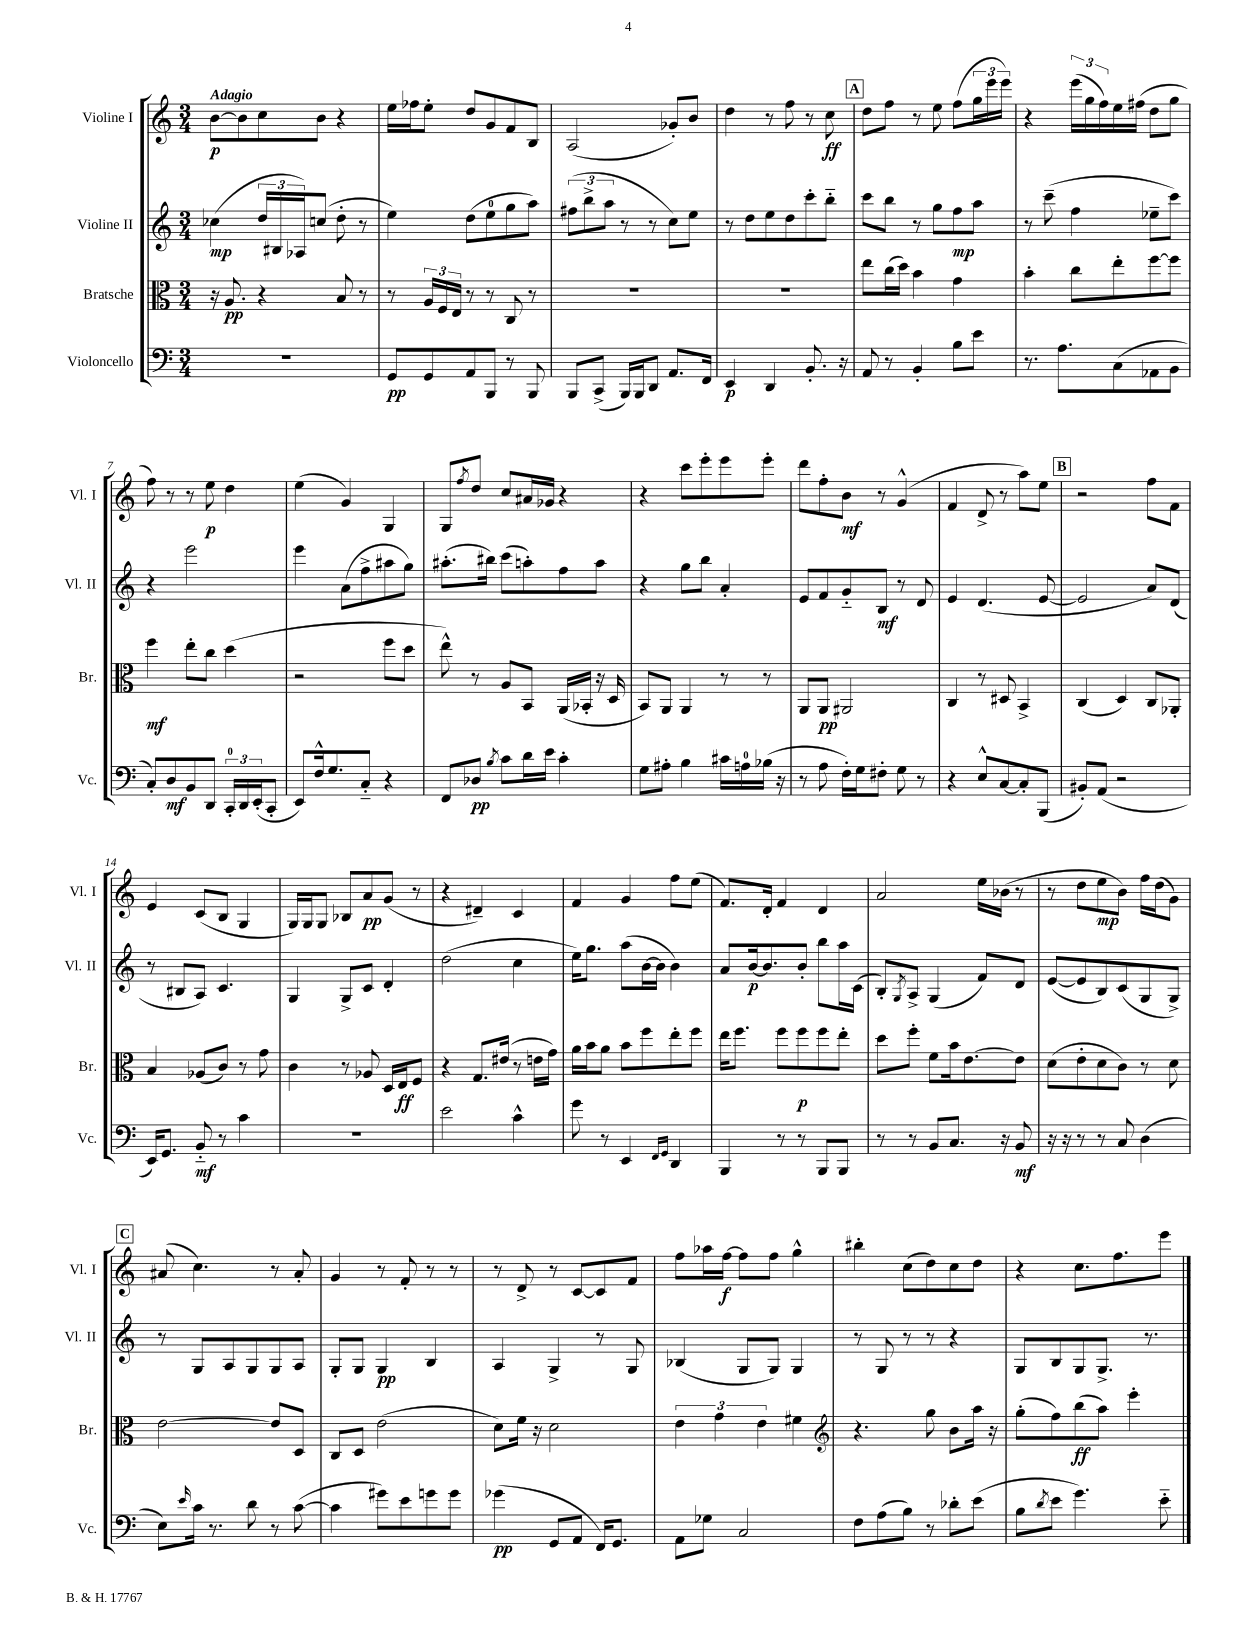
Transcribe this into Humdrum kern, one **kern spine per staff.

**kern	**kern	**kern	**kern
*staff4	*staff3	*staff2	*staff1
*clefF4	*clefC3	*clefG2	*clefG2
*k[]	*k[]	*k[]	*k[]
*M3/4	*M3/4	*M3/4	*M3/4
2.r	16r	(4cc-\	[8b\L
.	8.A/	.	.
.	.	.	8b\]
.	4r	24dd/LL	8cc\
.	.	24B#/	.
.	.	24A-/J)	.
.	.	(8cc/J	8b\J
.	8B/	8dd'\	4r
.	8r	8r	.
=	=	=	=
8GG/L	8r	4ee\)	16ee\LL
.	.	.	16ff-\J
8GG/	24A/LL	.	8ee'\J
.	24F/	.	.
.	24E/JJ	.	.
8AA/	8r	(8dd\L	8dd/L
8BBB/J	8r	8ee\	8g/
8r	8C/	8gg\	8f/
8BBB/	8r	8aa\J)	8B/J
=	=	=	=
8BBB/L	2.r	(12ff#\L	(2A/
.	.	12bb^\	.
(8CC^/J	.	.	.
.	.	12aa\J	.
16BBB/LL)	.	8r	.
16BBB/J	.	.	.
8DD/J	.	8r	.
8.AA/L	.	8cc\L)	8g-'/L)
.	.	8ee\J	8b/J
16FF/Jk	.	.	.
=	=	=	=
4EE/	2.r	8r	4dd\
.	.	8dd\L	.
4DD/	.	8ee\	8r
.	.	8dd\	8ff\
8.BB'/	.	8ccc'\	8r
.	.	8bb'~\J	8cc\
16r	.	.	.
=	=	=	=
8AA/	8ee\L	8ccc\L	8dd\L
8r	(16cc\L	8bb\J	8ff\J
.	16dd\JJ)	.	.
4BB'/	4b\	8r	8r
.	.	8gg\L	8ee\
8B\L	4g\	8ff\	(8ff\L
8e\J	.	8aa\J	24gg\L
.	.	.	24eee\
.	.	.	24eee\JJ)
=	=	=	=
8.r	4b'\	8r	4r
.	.	(8ccc~\	.
8.A\L	.	.	.
.	8cc\L	4ff\	(24eee\LL
.	.	.	24gg\
.	.	.	24ff\)
(8C\	8ee'\	.	16ee\
.	.	.	(16ff#\JJ
8AA-\	[8ff\	8ee-~\L	8dd\L
8BB\J	8ff\]J	8ccc\J)	8gg\J
=	=	=	=
8C'/L)	4ff\	4r	8ff\)
8D/	.	.	8r
8BB/	8ee'\L	2eee\	8r
8DD/J	8cc\J	.	8ee\
24CC'/LL	(4dd\	.	4dd\
24DD/	.	.	.
(24EE'/J	.	.	.
8CC'/J	.	.	.
=	=	=	=
8EE/L)	2r	4eee\	(4ee\
16F^^/k	.	.	.
8.G/	.	.	.
.	.	(8a\L	4g/)
8C'~/J	.	8ff^\	.
4r	8ff\L	8aa#\	4G/
.	8dd\J	8gg\J)	.
=	=	=	=
8FF/L	8ee^^\)	(8.aa#'\L	8G/L
.	.	.	8qff/
8D-/J	8r	.	8dd/J
.	.	16bb#\Jk)	.
8qB/	.	.	.
8c\L	8A/L	(8ccc\L	8cc/L
16d\L	8BB/J	8aa'\)	16a#/L
16e\JJ	.	.	16g-/JJ
4c'\	(16AA/LL	8ff\	4r
.	16BB-'/JJ	.	.
.	16r	8aa\J	.
.	16D/	.	.
=	=	=	=
8G\L	8BB/L)	4r	4r
8A#'\J	8AA/J	.	.
4B\	4AA/	8gg\L	8ccc\L
.	.	8bb\J	8eee'\
16c#\LL	8r	4a'/	8eee\
16A\	.	.	.
(16B-\JJ	8r	.	8eee'\J
16r	.	.	.
=	=	=	=
8r	8AA/L	8e/L	8ddd\L
8A\	8AA/J	8f/	8ff'\
16F'\LL)	2AA#/	8g'~/	8b\J
16G\J	.	.	.
8F#'\J	.	8B/J	8r
8G\	.	8r	(4g^^/
8r	.	8d/	.
=	=	=	=
4r	4C/	4e/	4f/
8E^^/L	8r	(4.d/	8d^/
[8C/	8D#/	.	8r
8C'/]	4BB^/	.	8aa\L)
(8BBB/J	.	[8e/	8ee\J
=	=	=	=
8BB#'/L)	(4C/	2e/]	2r
(8AA/J	.	.	.
2r	4D/)	.	.
.	8C/L	8a/L)	8ff\L
.	8AA-'/J	(8d/J	8f\J
=	=	=	=
16EE/LK)	4B/	8r	4e/
8.GG/J	.	.	.
.	.	8B#/L	.
8BB'~/	(8A-/L	8A/J)	(8c/L
8r	8c/J)	4.c/	8B/J
4c\	8r	.	4G/
.	8g\	.	.
=	=	=	=
2.r	4c\	4G/	16G/LL)
.	.	.	16G/J
.	.	.	8G/J
.	8r	8G^/L	8B-/L
.	8A-/	8c/J	8a/
.	16D/LL	4d'/	(8g/J
.	16E/J	.	.
.	8F/J	.	8r
=	=	=	=
2e\	4r	(2dd\	4r
.	8.G/L	.	4d#~/)
.	(16e#/Jk	.	.
4c^^\	8r	4cc\	4c/
.	16e\LL	.	.
.	16g\JJ)	.	.
=	=	=	=
8g\	16a\LL	16ee\LK)	4f/
.	16b\J	8.gg\J	.
8r	8a\J	.	.
4EE/	8b\L	(8aa\L	4g/
.	8ff\	[16b\L	.
.	.	16b\]JJ	.
16qqFF/LL	.	.	.
16qqGG/JJ	.	.	.
4DD/	8ee'\	4b\)	8ff\L
.	8ff\J	.	(8ee\J
=	=	=	=
4BBB/	16ee\LK	8a/L	8.f/L)
.	8.ff\J	.	.
.	.	[16b/k	.
.	.	8.b/]	16d'/Jk
8r	8ff\L	.	4f/
8r	8ff\	8b'/J	.
8BBB/L	8ff\	8bb\L	4d/
8BBB/J	8ee'\J	16aa\L	.
.	.	(16c\JJ	.
=	=	=	=
8r	8dd\L	8B'/L)	2a/
.	.	8qG/	.
8r	8ff'\J	8A^/J	.
8BB/L	8f\L	(4G/	.
8.C/J	16b\k	.	.
.	[8.e\	.	.
.	.	8f/L)	16ee\LL
16r	.	.	(16b-\JJ
8BB/	8e\]J	8d/J	8r
=	=	=	=
16r	(8d\L	([8e/L	8r
16r	.	.	.
8r	8e'\	8e/]	8dd\L
8r	8d\	8B/)	8ee\
8C/	8c\J)	(8c/	8b\J)
(4D\	8r	8G/	16ff\LL
.	.	.	(16dd\J
.	8d\	8G^/J)	8g\J)
=	=	=	=
8E\L)	[2e\	8r	(8a#/
16qqe/	.	.	.
16c\Jk	.	8G/L	4.cc\)
8.r	.	.	.
.	.	8A/	.
8d\	.	8G/	.
8r	8e/]L	8G/	8r
([8c\	8D/J	8A/J	8a#'/
=	=	=	=
4c\]	8C/L	8G'/L	4g/
.	8D/J	8G/J	.
8g#\L)	(2e\	4G/	8r
8e\	.	.	8f'/
8g\	.	4B/	8r
8g\J	.	.	8r
=	=	=	=
(4g-\	8d\L)	4A/	8r
.	16f\Jk	.	8d^/
.	16r	.	.
8GG/L	2d\	4G^/	8r
8AA/J	.	.	[8c/L
16FF/LK)	.	8r	8c/]
8.GG/J	.	.	.
.	.	8G/	8f/J
=	=	=	=
8AA\L	6e\	(4B-/	8ff\L
8G-\J	.	.	16aa-\L
.	6g\	.	.
.	.	.	[16ff\JJ
2C/	.	8G/L	8ff\]L
.	6e\	.	.
.	.	8G/J)	8ff\J
.	4f#\	4G/	4gg^^\
=	=	=	=
*	*clefG2	*	*
8F\L	4.r	8r	4bb#'\
(8A\	.	8G/	.
8B\J)	.	8r	(8cc\L
8r	8gg\	8r	8dd\)
8d-'\L	8b\L	4r	8cc\
(8e\J	16aa\Jk	.	8dd\J
.	16r	.	.
=	=	=	=
8B\L	(8gg'\L	8G/L	4r
8qd/	.	.	.
8e\J	8ff\)	8B/	.
4.g\)	(8bb\	8G/	8.cc\L
.	8aa\J)	8.G^/J	.
.	.	.	8.ff\
.	4eee'\	.	.
.	.	8.r	.
8e'~\	.	.	8eee\J
==	==	==	==
*-	*-	*-	*-
